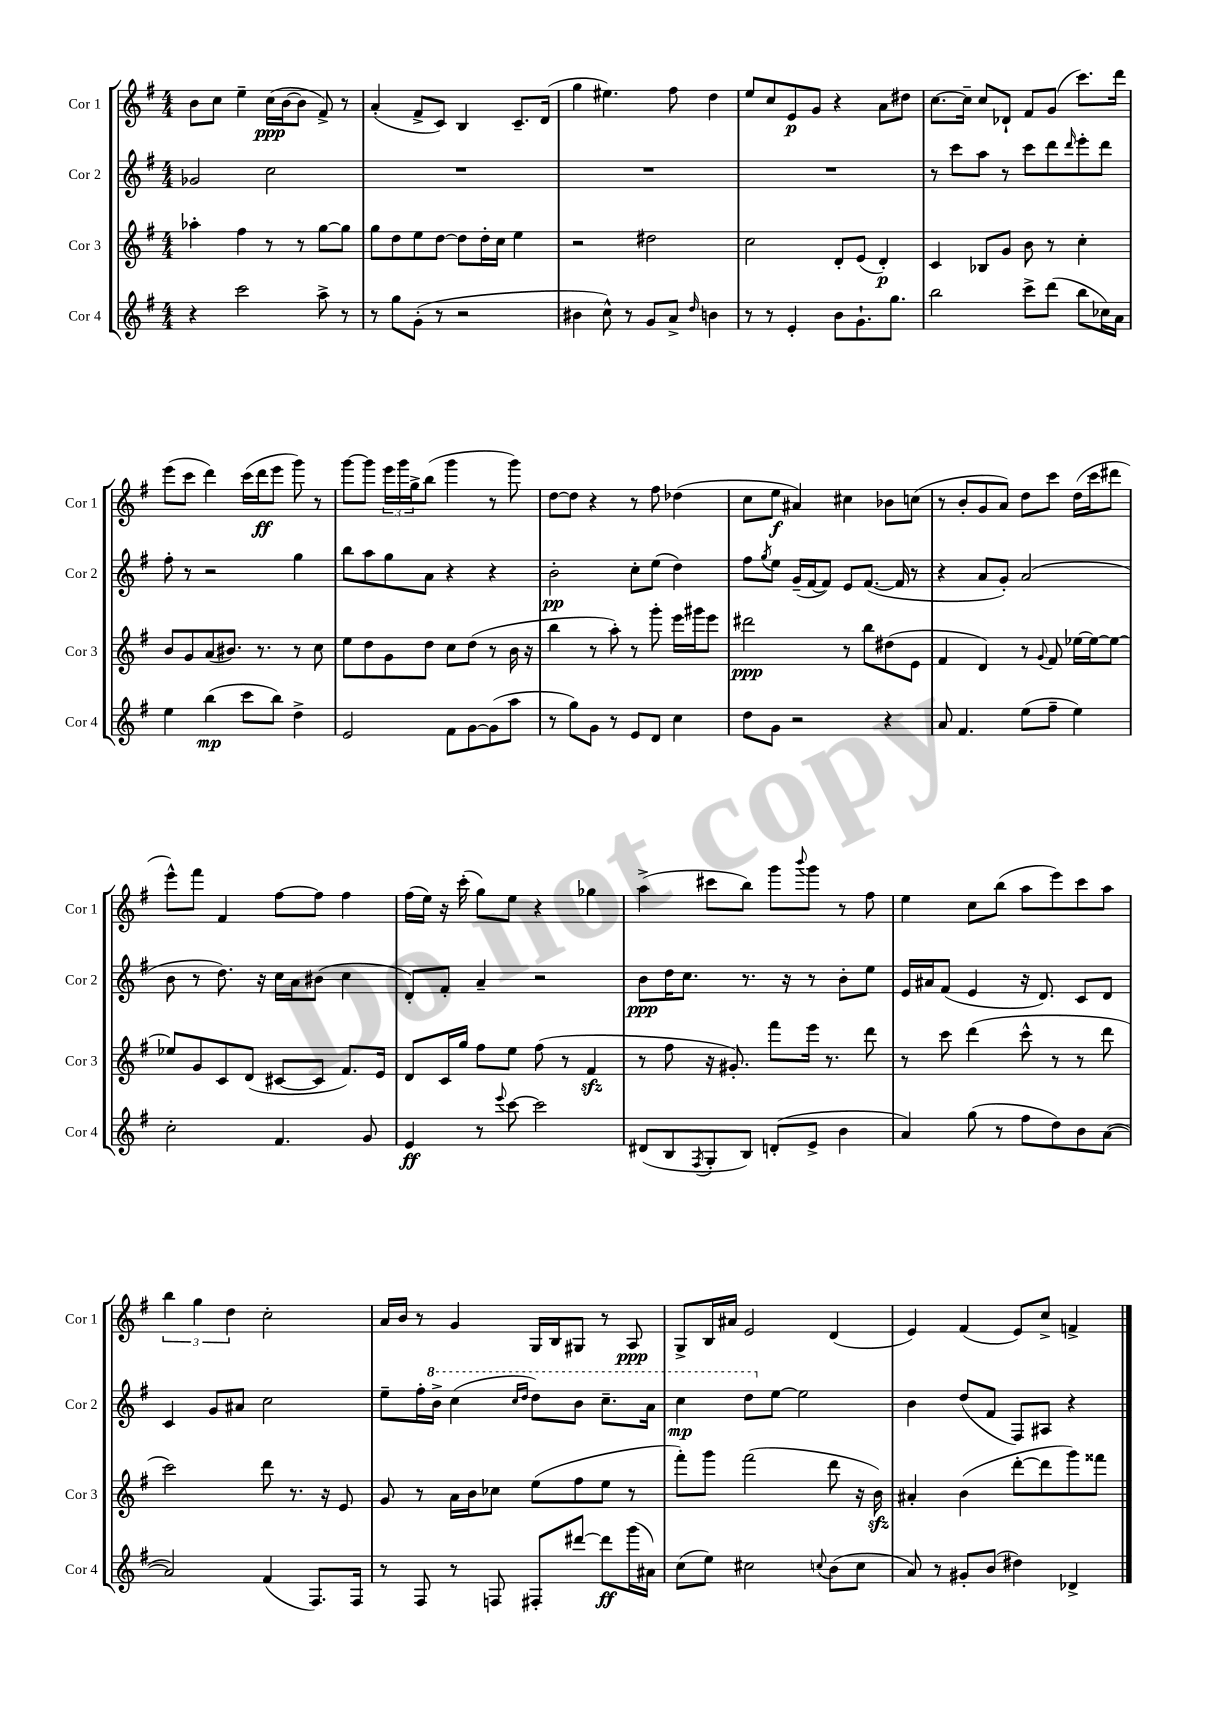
<<
\new StaffGroup <<
\new Staff = "s0" \with { instrumentName = "Cor 1" shortInstrumentName = "Cor 1" } {
    \clef treble \key g \major \numericTimeSignature \time 4/4
    b'8 c''8 e''4-- c''16\ppp( b'16~ b'8 fis'8->) r8 |
    a'4-.( fis'8-> c'8) b4 c'8.-- d'16( |
    g''4 eis''4.) fis''8 d''4 |
    e''8 c''8 e'8\p g'8 r4 a'8 dis''8 |
    c''8.~ c''16-- c''8 des'8-! fis'8 g'8( c'''8.) d'''16 |
    e'''8( c'''8 d'''4) c'''16( d'''16\ff e'''8 g'''8) r8 |
    g'''8~ g'''8 \tuplet 3/2 { e'''16 g'''16 g''16-> } b''8( g'''4 r8 g'''8) |
    d''8~ d''8 r4 r8 fis''8 des''4( |
    c''8 e''8\f ais'4) cis''4 bes'8 c''8( |
    r8 b'8-. g'8 a'8) d''8 c'''8 d''16( c'''16 dis'''8 |
    e'''8-^) fis'''8 fis'4 fis''8~ fis''8 fis''4 |
    fis''16( e''16) r16 c'''16-.( g''8) e''8 r4 ges''4 |
    a''4->( cis'''8 b''8) g'''8 \appoggiatura { b'''8 } g'''8 r8 fis''8 |
    e''4 c''8 b''8( a''8 e'''8) c'''8 a''8 |
    \tuplet 3/2 { b''4 g''4 d''4 } c''2-. |
    a'16 b'16 r8 g'4 g16 b16 gis8 r8 a8\ppp |
    g8-> b16 ais'16 e'2 d'4( |
    e'4) fis'4( e'8) c''8-> f'4-> \bar "|." |
}
\new Staff = "s1" \with { instrumentName = "Cor 2" shortInstrumentName = "Cor 2" } {
    \clef treble \key g \major \numericTimeSignature \time 4/4
    ges'2 c''2 |
    R1 |
    R1 |
    R1 |
    r8 c'''8 a''8 r8 c'''8 d'''8 \grace { d'''16 } e'''8-. d'''8 |
    fis''8-. r8 r2 g''4 |
    b''8 a''8 g''8 a'8 r4 r4 |
    b'2-.\pp c''8-. e''8( d''4) |
    fis''8 \acciaccatura { g''8 } e''8 g'16--( fis'16~ fis'8) e'8 fis'8.~( fis'16 r8 |
    r4 a'8 g'8-.) a'2( |
    b'8 r8 d''8.) r16 c''16 a'16 bis'8( c''4 |
    d'8-.) fis'8-. a'4-- r2 |
    b'8\ppp d''16 c''8. r8. r16 r8 b'8-. e''8 |
    e'16 ais'16 fis'8( e'4 r16 d'8.) c'8 d'8 |
    c'4 g'8 ais'8 c''2 |
    e''8-- fis''16-. \ottava #1 b''16-> c'''4( \grace { c'''16 d'''16 } d'''8) b''8 c'''8.-- a''16 |
    c'''4\mp d'''8 \ottava #0 e''8~ e''2 |
    b'4 d''8( fis'8 fis8) ais8 r4 \bar "|." |
}
\new Staff = "s2" \with { instrumentName = "Cor 3" shortInstrumentName = "Cor 3" } {
    \clef treble \key g \major \numericTimeSignature \time 4/4
    aes''4-. fis''4 r8 r8 g''8~ g''8 |
    g''8 d''8 e''8 d''8~ d''8 d''16-. c''16 e''4 |
    r2 dis''2 |
    c''2 d'8-. e'8( d'4-.\p) |
    c'4 bes8 g'8 b'8 r8 c''4-. |
    b'8 g'8 a'8( bis'8.) r8. r8 c''8 |
    e''8 d''8 g'8 d''8 c''8 d''8( r8 b'16 r16 |
    b''4 r8 a''8-.) r8 g'''8-. e'''16 gis'''16 e'''8 |
    dis'''2\ppp r8 b''8 dis''8( e'8 |
    fis'4 d'4) r8 \appoggiatura { g'8 } fis'8 ees''16~ ees''16~ ees''8~ |
    ees''8 g'8 c'8 d'8( cis'8~ cis'8 fis'8.) e'16 |
    d'8 c'16 g''16 fis''8 e''8 fis''8( r8 fis'4\sfz |
    r8 fis''8 r16 gis'8.-.) fis'''8 e'''16 r8. d'''8 |
    r8 c'''8 d'''4( c'''8-^ r8 r8 d'''8 |
    c'''2) d'''8 r8. r16 e'8 |
    g'8 r8 a'16 b'16 ces''8 e''8( fis''8 e''8 r8 |
    fis'''8-.) g'''8 fis'''2( d'''8 r16 b'16\sfz) |
    ais'4-. b'4( d'''8~-. d'''8 g'''8) fisis'''8 \bar "|." |
}
\new Staff = "s3" \with { instrumentName = "Cor 4" shortInstrumentName = "Cor 4" } {
    \clef treble \key g \major \numericTimeSignature \time 4/4
    r4 c'''2 a''8-> r8 |
    r8 g''8 g'8-.( r8 r2 |
    bis'4 c''8-^) r8 g'8 a'8-> \grace { d''16 } b'4 |
    r8 r8 e'4-. b'8 g'8.-! g''8. |
    b''2 c'''8-> d'''8( b''8 ces''16) a'16 |
    e''4 b''4\mp( c'''8 b''8) d''4-> |
    e'2 fis'8 g'8~ g'8( a''8 |
    r8 g''8) g'8 r8 e'8 d'8 c''4 |
    d''8 g'8 r2 r4 |
    a'8 fis'4. e''8( fis''8-- e''4) |
    c''2-. fis'4. g'8 |
    e'4\ff r8 \appoggiatura { e'''8 } c'''8~ c'''2 |
    dis'8( b8 \acciaccatura { fis8 } g8-. b8) d'8-.( e'8-> b'4 |
    a'4) g''8( r8 fis''8 d''8) b'8 a'8~( |
    a'2) fis'4( fis8.) fis16 |
    r8 fis8 r8 f8 fis8-. dis'''8~ dis'''8\ff g'''16( ais'16) |
    c''8( e''8) cis''2 \appoggiatura { c''8 } b'8( c''8 |
    a'8) r8 gis'8-. b'8( dis''4) des'4-> \bar "|." |
}
>>
>>
\layout { \context { \Score \remove "Bar_number_engraver" } }
